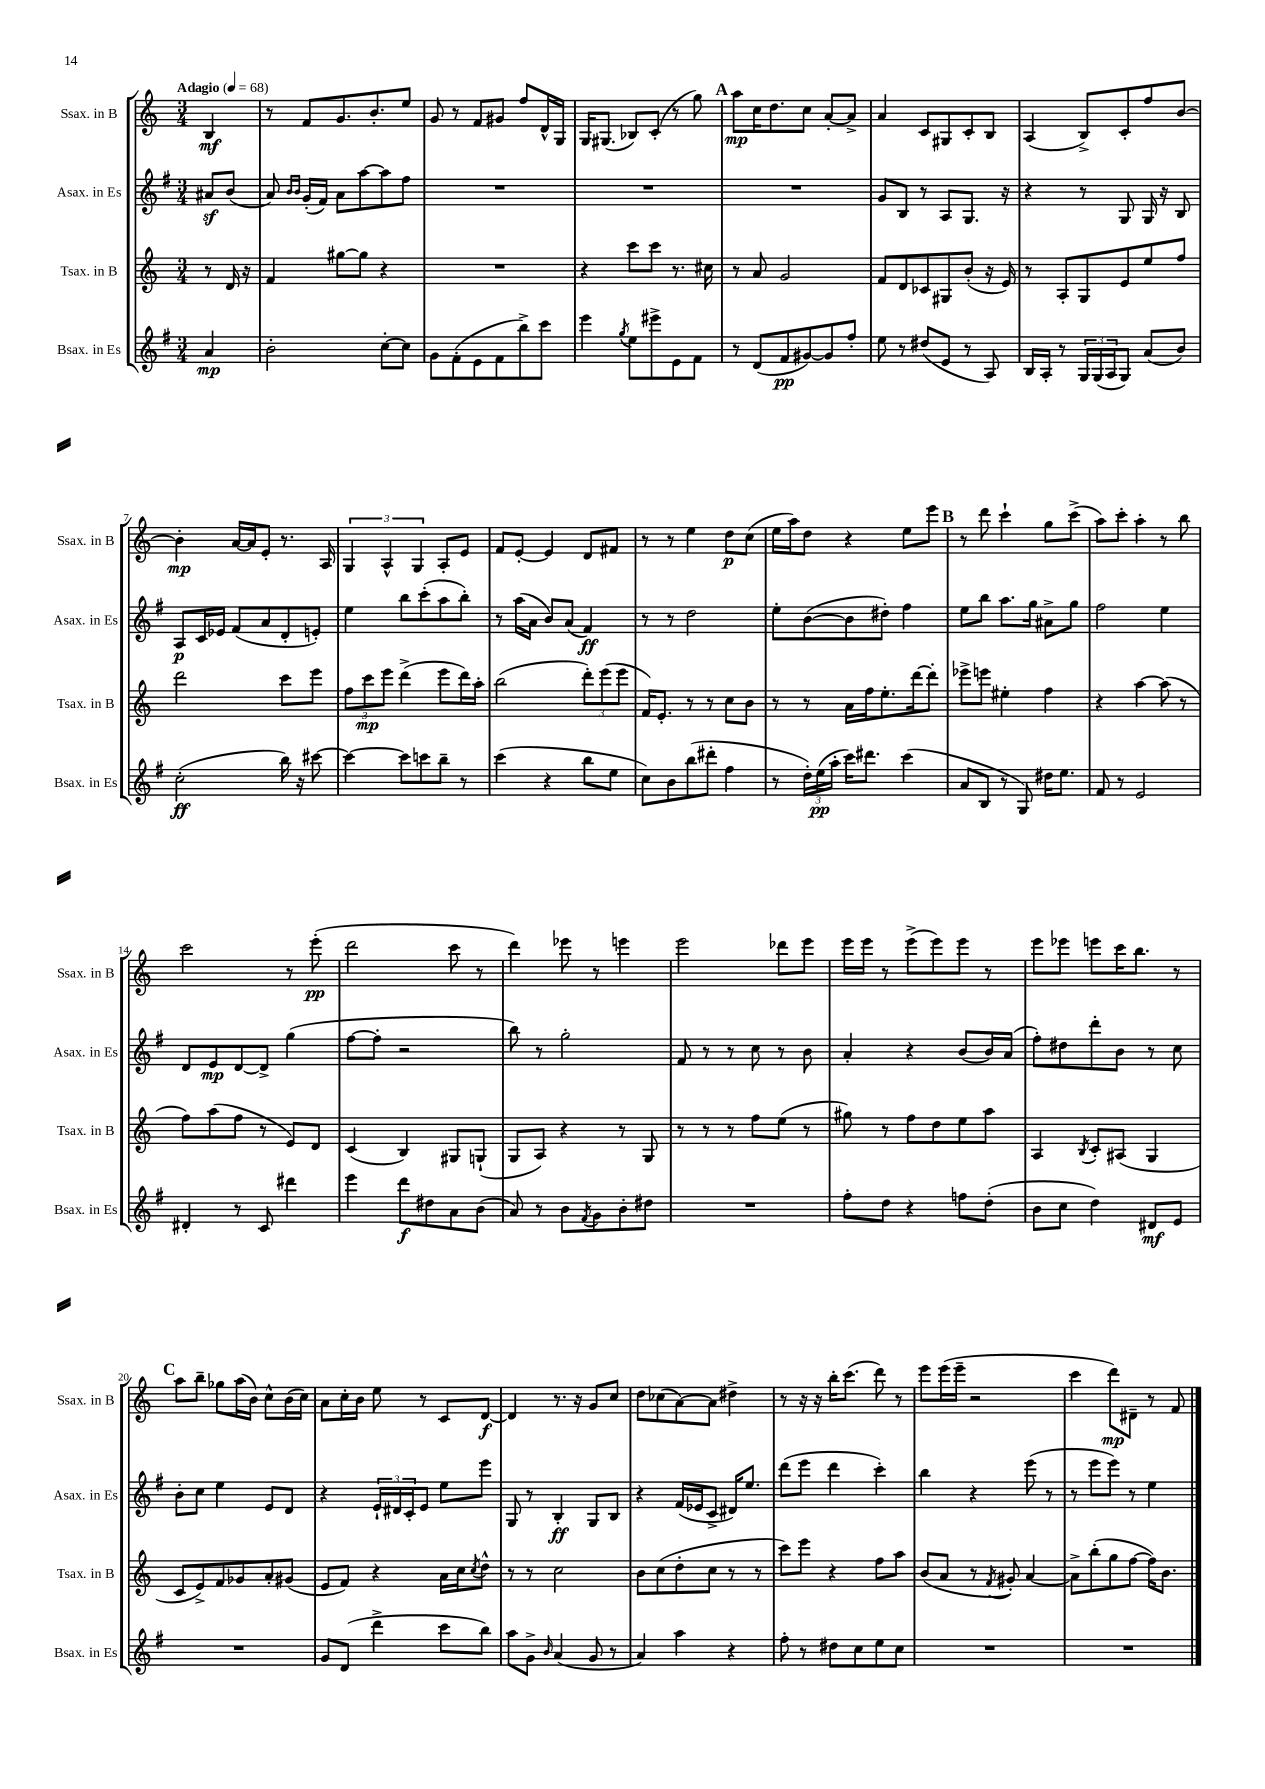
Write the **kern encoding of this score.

**kern	**kern	**kern	**kern
*staff4	*staff3	*staff2	*staff1
*clefG2	*clefG2	*clefG2	*clefG2
*k[f#]	*k[]	*k[f#]	*k[]
*M3/4	*M3/4	*M3/4	*M3/4
*MM68	*MM68	*MM68	*MM68
4a/	8r	8a#/L	4B/
.	16d/	(8b/J	.
.	16r	.	.
=	=	=	=
2b'\	4f/	8a/)	8r
.	.	16qqb/LL	.
.	.	16qqb/JJ	.
.	.	(16g'/LL	8f/L
.	.	16f#/JJ)	.
.	[8gg#\L	8a\L	8.g/
.	8gg#\]J	[8aa\	.
.	.	.	8.b'/
[8cc'\L	4r	8aa\]	.
8cc\]J	.	8ff#\J	8ee/J
=	=	=	=
8g\L	2.r	2.r	8g/
(8f#'\	.	.	8r
8e\	.	.	8f/L
8f#\	.	.	8g#/J
8bb^\)	.	.	8ff/L
8ccc\J	.	.	16d^^/L
.	.	.	16G/JJ
=	=	=	=
4eee\	4r	2.r	16G/LK
.	.	.	(8.G#/J
8qgg/	.	.	.
8ee\L	8ccc\L	.	8B-/L)
8eee#^\	8ccc\J	.	(8c'/J
8e\	8.r	.	8r
8f#\J	.	.	8gg\)
.	16cc#\	.	.
=	=	=	=
8r	8r	2.r	8aa\L
(8d/L	8a/	.	16cc\K
.	.	.	8.dd\
8f#/	2g/	.	.
[8g#/)	.	.	8cc\J
8g#/]	.	.	[8a'/L
8ff#'/J	.	.	8a^/]J
=	=	=	=
8ee\	8f/L	8g/L	4a/
8r	8d/	8B/J	.
(8dd#/L	8c-/	8r	8c/L
8e/J	8G#/	8A/L	8G#/
8r	(8b'/J	8.G/J	8c'/
8A/)	16r	.	8B/J
.	16e/)	16r	.
=	=	=	=
16B/LL	8r	4r	(4A/
16A'/JJ	.	.	.
8r	8A'/L	.	.
24G/LL	8G/	8r	8B^/L)
(24G/	.	.	.
24A/J	.	.	.
8G/J)	8e/	8G/	8c'/
(8a/L	8ee/	16G/	8ff/
.	.	16r	.
8b/J)	8ff/J	8B/	[8b/J
=	=	=	=
(2cc'\	2ddd\	8A/L	4b'\]
.	.	16c/L	.
.	.	16e-/JJ	.
.	.	(8f#/L	[16a/LL
.	.	.	16a/]J
.	.	8a/	8e'/J
16bb\)	8ccc\L	8d'/	8.r
16r	.	.	.
[8ccc#\	8eee\J	8e'/J)	.
.	.	.	16A/
=	=	=	=
4ccc#\_	12ff\L	4ee\	6G/
.	12ccc\	.	.
.	12eee\J	.	6A^^/
8ccc#\]L	(4ddd^\	8bb\L	.
.	.	.	6G/
8ccc\	.	(8ccc'\	.
8bb~\J	8eee\L	8aa\	8A'/L
8r	16ddd\L)	8bb'\J)	8e/J
.	16aa'\JJ	.	.
=	=	=	=
(4ccc\	(2bb\	8r	8f/L
.	.	(16aa\LL	[8e'/J
.	.	16a\JJ	.
4r	.	8b/L)	4e/]
.	.	(8a/J	.
8bb\L	12ddd'\L)	4f#/)	8d/L
.	(12eee\	.	.
8ee\J	.	.	8f#/J
.	12eee\J	.	.
=	=	=	=
8cc\L)	16f/LK)	8r	8r
.	8.e'/J	.	.
8b\	.	8r	8r
(8bb\	8r	2dd\	4ee\
8ddd#'\J	8r	.	.
4ff#\	8cc\L	.	8dd\L
.	8b\J	.	(8cc\J
=	=	=	=
8r	8r	8ee'\L	16ee\LL
.	.	.	16aa\J)
24dd'\LL)	8r	([8b\	8dd\J
(24ee\	.	.	.
24aa'\JJ	.	.	.
16ccc\LK)	16a\LL	8b\]	4r
8.ddd#\J	16ff\J	.	.
.	8.ee'\	8dd#'\J)	.
(4ccc\	.	4ff#\	8ee\L
.	[16ddd\k	.	.
.	8ddd'\]J	.	8eee\J
=	=	=	=
8a/L	8eee-^\L	8ee\L	8r
8B/J	8eee\J	8bb\J	8ddd\
8r	4ee#'\	8.aa\L	4ccc`\
8G/)	.	.	.
.	.	16gg\Jk	.
16dd#\LK	4ff\	8a#^\L	8gg\L
8.ee\J	.	.	.
.	.	8gg\J	(8ccc^\J
=	=	=	=
8f#/	4r	2ff#\	8aa\L)
8r	.	.	8ccc'\J
2e/	[4aa\	.	4aa'\
.	(8aa\]	4ee\	8r
.	8r	.	8bb\
=	=	=	=
4d#'/	8ff\L)	8d/L	2ccc\
.	(8aa\	8e/	.
8r	8ff\J	[8d/	.
8c/	8r	8d^/]J	.
4ddd#\	8e/L)	(4gg\	8r
.	8d/J	.	(8eee'\
=	=	=	=
4eee\	(4c/	[8ff#\L	2ddd\
.	.	8ff#'\]J	.
8ddd\L	4B/)	2r	.
8dd#\	.	.	.
8a\	8G#/L	.	8ccc\
(8b\J	(8G`/J	.	8r
=	=	=	=
8a/)	8G/L	8bb\)	4ddd\)
8r	8A/J)	8r	.
8b\L	4r	2gg'\	8eee-\
8qf#/	.	.	.
8g\	.	.	8r
8b'\	8r	.	4eee\
8dd#\J	8G/	.	.
=	=	=	=
2.r	8r	8f#/	2eee\
.	8r	8r	.
.	8r	8r	.
.	8ff\L	8cc\	.
.	(8ee\J	8r	8ddd-\L
.	8r	8b\	8eee\J
=	=	=	=
8ff#'\L	8gg#\)	4a'/	16eee\LL
.	.	.	16eee\JJ
8dd\J	8r	.	8r
4r	8ff\L	4r	(8eee^\L
.	8dd\	.	8eee\)
8ff\L	8ee\	(8b/L	8eee\J
(8dd'\J	8aa\J	16b/L)	8r
.	.	(16a/JJ	.
=	=	=	=
8b\L	4A/	8ff#'\L)	8eee\L
8cc\J	.	8dd#\	8eee-\J
.	8qB/	.	.
4dd\)	8c'/L	8ddd'\	8eee\L
.	(8A#/J	8b\J	16ccc\K
.	.	.	8.bb\J
8d#/L	4G/	8r	.
8e/J	.	8cc\	8r
=	=	=	=
2.r	8c/L	8b'\L	8aa\L
.	8e^/)	8cc\J	8bb~\J
.	8f/	4ee\	8gg-\L
.	8g-/	.	(16aa\L
.	.	.	16b\JJ)
.	8a'/	8e/L	8cc^^\L
.	(8g#/J	8d/J	(16b\L
.	.	.	16cc\JJ)
=	=	=	=
8g/L	8e/L	4r	8a\L
(8d/J	8f/J)	.	16cc'\L
.	.	.	16b\JJ
4ddd^\	4r	24e`/LL	8ee\
.	.	24d#/	.
.	.	24c'/J	.
.	.	8e/J	8r
8ccc\L	16a\LL	8ee\L	8c/L
.	16cc\J	.	.
.	8qcc/	.	.
8bb\J)	8dd^^\J	8eee\J	[8d/J
=	=	=	=
8aa\L	8r	8G/	4d/]
8g^\J	8r	8r	.
16qqb/	.	.	.
(4a/	2cc\	4B'/	8.r
.	.	.	16r
8g/	.	8G/L	8g/L
8r	.	8B/J	8cc/J
=	=	=	=
4a/)	8b\L	4r	8dd\L
.	(8cc\	.	(8cc-\
4aa\	8dd'\	(16f#/LL	[8a\)
.	.	16e-/J	.
.	8cc\J	8c^/J	8a\]J
4r	8r	16d#/LK)	4dd#^\
.	.	8.ee/J	.
.	8r	.	.
=	=	=	=
8ff#'\	8ccc\L)	(8ddd\L	8r
8r	8eee\J	8eee\J	16r
.	.	.	16r
8dd#\L	4r	4ddd\	16bb'\LK
.	.	.	(8.ccc\J
8cc\	.	.	.
8ee\	8ff\L	4ccc'\)	8ddd\)
8cc\J	8aa\J	.	8r
=	=	=	=
2.r	(8b/L	4bb\	8eee\L
.	8a/J	.	(16eee\L
.	.	.	16eee~\JJ
.	8r	4r	2r
.	8qf/	.	.
.	8g#'/)	.	.
.	[4a/	(8eee\	.
.	.	8r	.
=	=	=	=
2.r	8a^\]L	8r	4ccc\
.	(8bb'\	8eee\L	.
.	8gg\	8eee\J)	8ddd\L)
.	[8ff\J	8r	8d#~\J
.	16ff\]LK)	4ee\	8r
.	8.b\J	.	.
.	.	.	8f/
==	==	==	==
*-	*-	*-	*-
